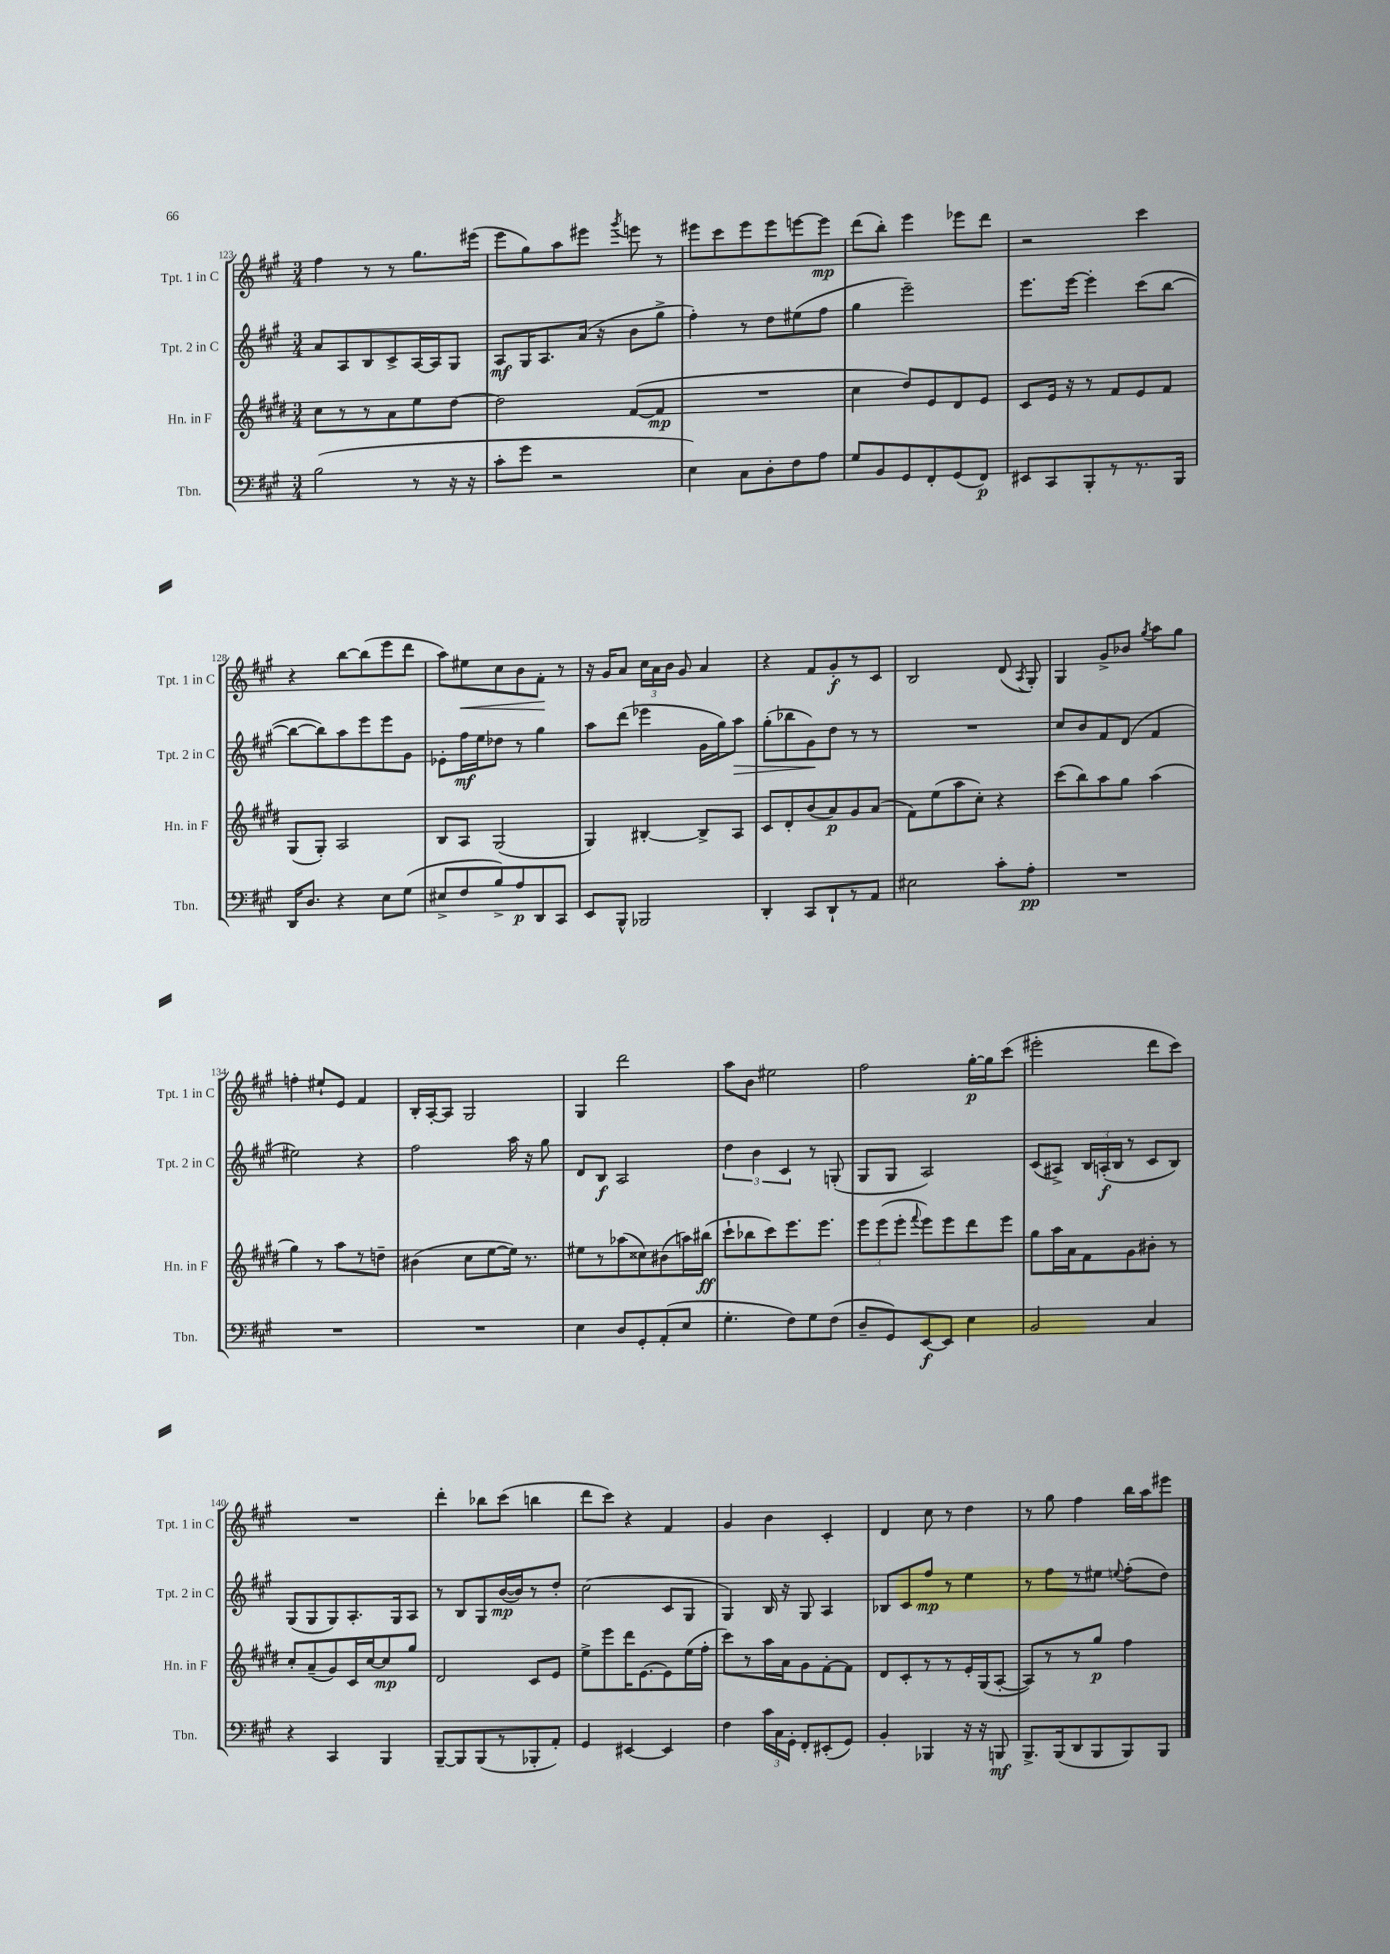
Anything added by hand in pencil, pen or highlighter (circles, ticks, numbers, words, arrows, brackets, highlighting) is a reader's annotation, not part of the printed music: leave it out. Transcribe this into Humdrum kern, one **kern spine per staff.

**kern	**dynam	**kern	**dynam	**kern	**dynam	**kern	**dynam
*part4	*part4	*part3	*part3	*part2	*part2	*part1	*part1
*staff4	*staff4	*staff3	*staff3	*staff2	*staff2	*staff1	*staff1
*I"Tbn.	*	*I"Hn. in F	*	*I"Tpt. 2 in C	*	*I"Tpt. 1 in C	*
*I'Tbn.	*	*I'Hn. in F	*	*I'Tpt. 2 in C	*	*I'Tpt. 1 in C	*
*clefF4	*	*clefG2	*	*clefG2	*	*clefG2	*
*k[f#c#g#]	*	*k[f#c#g#d#]	*	*k[f#c#g#]	*	*k[f#c#g#]	*
*M3/4	*	*M3/4	*	*M3/4	*	*M3/4	*
=123	=123	=123	=123	=123	=123	=123	=123
(2B\	.	8cc#\L	.	8a/L	.	4ff#\	.
.	.	8r	.	8A/	.	.	.
.	.	8r	.	8B/	.	8r	.
.	.	8a\	.	8c#^/	.	8r	.
8r	.	8ee\	.	[16A/L	.	8.gg#\L	.
.	.	.	.	16A/J]	.	.	.
16r	.	[8dd#\J	.	8G#/J	.	.	.
16r	.	.	.	.	.	(16eee#X\Jk	.
=124	=124	=124	=124	=124	=124	=124	=124
8c#'\L	.	2dd#\]	.	8A/L	mf	8eee\L	.
8g#\J	.	.	.	16G#/K	.	8gg#\)	.
.	.	.	.	8.A/	.	.	.
2r	.	.	.	.	.	8aa\	.
.	.	.	.	(16a/Jk	.	8eee#X\J	.
.	.	.	.	16r	.	.	.
.	.	.	.	.	.	8qggg#/	.
.	.	([8f#/L	.	8b\L	.	8eeen\	.
.	.	8f#/J]	mp	8gg#^\J	.	8r	.
=125	=125	=125	=125	=125	=125	=125	=125
4E\)	.	2.r	.	4ff#'\)	.	8eee#X\L	.
.	.	.	.	.	.	8ccc#\	.
8C#\L	.	.	.	8r	.	8eee#\	.
8D'\	.	.	.	8dd\L	.	8eee#\	.
8F#\	.	.	.	(8ee#X\	.	[8eeen\	.
8A\J	.	.	.	8ff#\J	.	8eee\J]	mp
=126	=126	=126	=126	=126	=126	=126	=126
8G#/L	.	4cc#\	.	4gg#\	.	(8ddd\L	.
8BB/	.	.	.	.	.	8bb'\J)	.
8GG#/	.	8dd#/L)	.	2eee~\)	.	4eee\	.
8FF#'/	.	8e/	.	.	.	.	.
(8GG#/	.	8d#/	.	.	.	8eee-X\L	.
8FF#/J)	p	8e/J	.	.	.	8ddd\J	.
=127	=127	=127	=127	=127	=127	=127	=127
8EE#X/L	.	8c#/L	.	8.eee\L	.	2r	.
8CC#/	.	16e/Jk	.	.	.	.	.
.	.	16r	.	[16eee\Jk	.	.	.
8BBB'/	.	8r	.	4eee'\]	.	.	.
8r	.	8f#/L	.	.	.	.	.
8.r	.	8e/	.	(8ccc#\L	.	4ccc#\	.
.	.	8f#/J	.	[8bb\J	.	.	.
16BBB/Jk	.	.	.	.	.	.	.
!!LO:LB:g=z
=128	=128	=128	=128	=128	=128	=128	=128
16DD/KL	.	(8G#/L	.	8bb\L_	.	4r	.
8.D/J	.	.	.	.	.	.	.
.	.	8G#'/J)	.	8bb\])	.	.	.
4r	.	2A/	.	8aa\	.	[8bb\L	.
.	.	.	.	8eee\	.	(8bb\]	.
8E\L	.	.	.	8eee\	.	8eee\	.
(8G#\J	.	.	.	8g#\J	.	8ddd\J	.
=129	=129	=129	=129	=129	=129	=129	=129
8E#X^/L	.	8B/L	.	8e-X'\L	.	8aa\L)	.
!	!	!	!	!	!	!	!LO:HP:b
8F#/	.	8A/J	.	16ff#\L	mf	8ee#X\	<
.	.	.	.	16ee\J	.	.	.
8B^/)	.	(2G#/	.	8dd-X\J	.	8cc#\	.
8A/	p	.	.	8r	.	8b\	.
8DD/	.	.	.	4gg#\	.	8f#'\J	.
8CC#/J	.	.	.	.	.	8r	[
=130	=130	=130	=130	=130	=130	=130	=130
8EE/L	.	4G#/)	.	8aa\L	.	16r	.
.	.	.	.	.	.	16g#/KL	.
8BBB^^/J	.	.	.	(8ddd\J	.	8a/J	.
2BBB-X/	.	[4B#X'/	.	4eee-X\	.	24cc#\LL	.
.	.	.	.	.	.	24a\	.
.	.	.	.	.	.	24b\JJ	.
.	.	.	.	.	.	8g#/	.
.	.	8B#^/L]	.	16g#\LL	.	4a/	.
.	.	.	.	16gg#\J)	.	.	.
!	!	!	!	!	!LO:HP:b	!	!
.	.	8A/J	.	8aa\J	>	.	.
=131	=131	=131	=131	=131	=131	=131	=131
4DD'/	.	8c#/L	.	(8gg#'\L	.	4r	.
.	.	8d#'/	.	8bb-X\	.	.	.
8CC#/L	.	(8b/	.	8g#\)	.	8f#/L	.
8DD`/	.	8a/)	p	8dd\J	]	8g#'/	f
8r	.	8g#/	.	8r	.	8r	.
8AA/J	.	(8a/J	.	8r	.	8c#/J	.
=132	=132	=132	=132	=132	=132	=132	=132
2E#X\	.	8f#\L)	.	2.r	.	2B/	.
.	.	(8ee\	.	.	.	.	.
.	.	8aa\	.	.	.	.	.
.	.	8cc#'\J)	.	.	.	.	.
8c#'\L	.	4r	.	.	.	(8d/	.
.	.	.	.	.	.	8qA/	.
8A'\J	pp	.	.	.	.	8G#'/)	.
=133	=133	=133	=133	=133	=133	=133	=133
2.r	.	(8ccc#\L	.	8cc#/L	.	4G#/	.
.	.	8bb\)	.	8b/	.	.	.
.	.	8aa\	.	8f#/	.	8g#^/L	.
.	.	8gg#\J	.	(8d/J	.	8b-X/J	.
.	.	.	.	.	.	8qgg#/	.
.	.	(4aa\	.	4f#/	.	8aa\L	.
.	.	.	.	.	.	8gg#\J	.
!!LO:LB:g=z
=134	=134	=134	=134	=134	=134	=134	=134
2.r	.	4gg#\)	.	2ee#X\)	.	4ffn'\	.
.	.	8r	.	.	.	8ee#X`/L	.
.	.	8aa\L	.	.	.	8e/J	.
.	.	8r	.	4r	.	4f#/	.
.	.	8ddn~\J	.	.	.	.	.
=135	=135	=135	=135	=135	=135	=135	=135
2.r	.	(4b#X\	.	2ff#\	.	16B'/LL	.
.	.	.	.	.	.	[16A'/J	.
.	.	.	.	.	.	8A/J]	.
.	.	8cc#\L	.	.	.	2G#/	.
.	.	[8ee\	.	.	.	.	.
.	.	16ee\Jk])	.	16aa\	.	.	.
.	.	8.r	.	16r	.	.	.
.	.	.	.	8gg#\	.	.	.
=136	=136	=136	=136	=136	=136	=136	=136
4E\	.	8ee#X\L	.	8d/L	.	4G#/	.
.	.	8r	.	8B/J	f	.	.
8D/L	.	(8aa-X\	.	2A/	.	2ddd\	.
8GG#'/	.	8cc##X\)	.	.	.	.	.
(8AA'/	.	(8b#X\	.	.	.	.	.
8E/J	.	16aan\L)	.	.	.	.	.
.	.	(16bb#X\JJ	ff	.	.	.	.
=137	=137	=137	=137	=137	=137	=137	=137
4.G#'\	.	8ccc#`\L	.	6dd\	.	8aa\L	.
.	.	8bb-X\	.	.	.	8b\J	.
.	.	.	.	6b\	.	.	.
.	.	8ccc#\)	.	.	.	2ee#X\	.
.	.	.	.	6c#/	.	.	.
8F#\L)	.	8.eee\	.	.	.	.	.
8G#\	.	.	.	8r	.	.	.
.	.	8.eee\J	.	.	.	.	.
(8F#\J	.	.	.	(8Gn'/	.	.	.
=138	=138	=138	=138	=138	=138	=138	=138
8D~/L	.	12eee\L	.	8G#/L	.	2ff#\	.
.	.	(12eee\	.	.	.	.	.
8GG#/)	.	.	.	8G#/J	.	.	.
.	.	12eee'\J	.	.	.	.	.
.	.	8qqfff#/	.	.	.	.	.
[8EE/	f	8eee\L)	.	2A/)	.	.	.
8EE/J]	.	8eee\	.	.	.	.	.
4E\	.	8ddd#\	.	.	.	[16gg#'\LL	p
.	.	.	.	.	.	16gg#\J]	.
.	.	8eee\J	.	.	.	(8ccc#\J	.
=139	=139	=139	=139	=139	=139	=139	=139
2BB/	.	8gg#\L	.	(8c#/L	.	2eee#X'\	.
.	.	16aa\L	.	8A#X^/J)	.	.	.
.	.	16a\J	.	.	.	.	.
.	.	8f#\	.	24B/LL	.	.	.
.	.	.	.	(24An'/	f	.	.
.	.	.	.	24B/JJ	.	.	.
.	.	8g#\	.	8r	.	.	.
4C#/	.	8b#X'\J	.	8c#/L	.	8ddd\L	.
.	.	8r	.	8B/J)	.	8ccc#\J)	.
!!LO:LB:g=z
=140	=140	=140	=140	=140	=140	=140	=140
4r	.	8cc#'/L	.	(8G#/L	.	2.r	.
.	.	(8a~/	.	8G#/	.	.	.
4CC#/	.	8g#/)	.	8G#/)	.	.	.
.	.	16c#/L	.	8.A'/	.	.	.
.	.	[16cc#/J	.	.	.	.	.
4BBB/	.	8cc#/]	mp	.	.	.	.
.	.	.	.	16G#/k	.	.	.
.	.	8gg#/J	.	8A/J	.	.	.
=141	=141	=141	=141	=141	=141	=141	=141
[8BBB~/L	.	2d#/	.	8r	.	4ddd'\	.
8BBB/]	.	.	.	8B/L	.	.	.
(8BBB/	.	.	.	8G#/	.	8bb-X\L	.
8r	.	.	.	([16b/L	mp	(8ccc#\J	.
.	.	.	.	16b/J])	.	.	.
8BBB-X'/	.	8c#/L	.	8r	.	4bbn\	.
8AA'/J)	.	8e/J	.	8dd'/J	.	.	.
=142	=142	=142	=142	=142	=142	=142	=142
4GG#/	.	8ee^\L	.	(2cc#\	.	8ddd\L	.
.	.	8eee\	.	.	.	8ccc#\J)	.
[4EE#X/	.	16ddd#\K	.	.	.	4r	.
.	.	[8.e\	.	.	.	.	.
4EE#/]	.	8e\]	.	8c#/L	.	4f#/	.
.	.	(16ee\L	.	8G#/J	.	.	.
.	.	16ff#'\JJ	.	.	.	.	.
=143	=143	=143	=143	=143	=143	=143	=143
4F#\	.	8ccc#\L)	.	4G#/)	.	4g#/	.
.	.	8r	.	.	.	.	.
24c#\LL	.	16aa\L	.	16B/	.	4b\	.
24C#\	.	.	.	.	.	.	.
.	.	16a\J	.	16r	.	.	.
24GG#'\JJ	.	.	.	.	.	.	.
8FF#'/L	.	8g#\	.	8G#/	.	.	.
(8EE#X'/	.	[8f#'\	.	4A/	.	4c#'/	.
8GG#/J)	.	8f#\J]	.	.	.	.	.
=144	=144	=144	=144	=144	=144	=144	=144
4BB'/	.	8d#/L	.	8B-X/L	.	4d/	.
.	.	8c#'/	.	8c#/	.	.	.
4BBB-X/	.	8r	.	8ff#/J	mp	8cc#\	.
.	.	8r	.	8r	.	8r	.
16r	.	16e'/L	.	4ee\	.	4dd\	.
16r	.	(16G#/J	.	.	.	.	.
8BBBn/	mf	[8A'/J	.	.	.	.	.
=145	=145	=145	=145	=145	=145	=145	=145
8.BBB^/L	.	8A/L])	.	8r	.	8r	.
.	.	8r	.	8ff#\L	.	8gg#\	.
(16BBB/k	.	.	.	.	.	.	.
8DD/	.	8r	.	8r	.	4ff#\	.
8BBB/	.	8gg#/J	p	8ee#X\J	.	.	.
.	.	.	.	8qqeen/	.	.	.
8BBB/)	.	4ff#\	.	(8ff#'\L	.	16bb\LL	.
.	.	.	.	.	.	16aa\J	.
8BBB/J	.	.	.	8dd\J)	.	8eee#X\J	.
==	==	==	==	==	==	==	==
*-	*-	*-	*-	*-	*-	*-	*-
